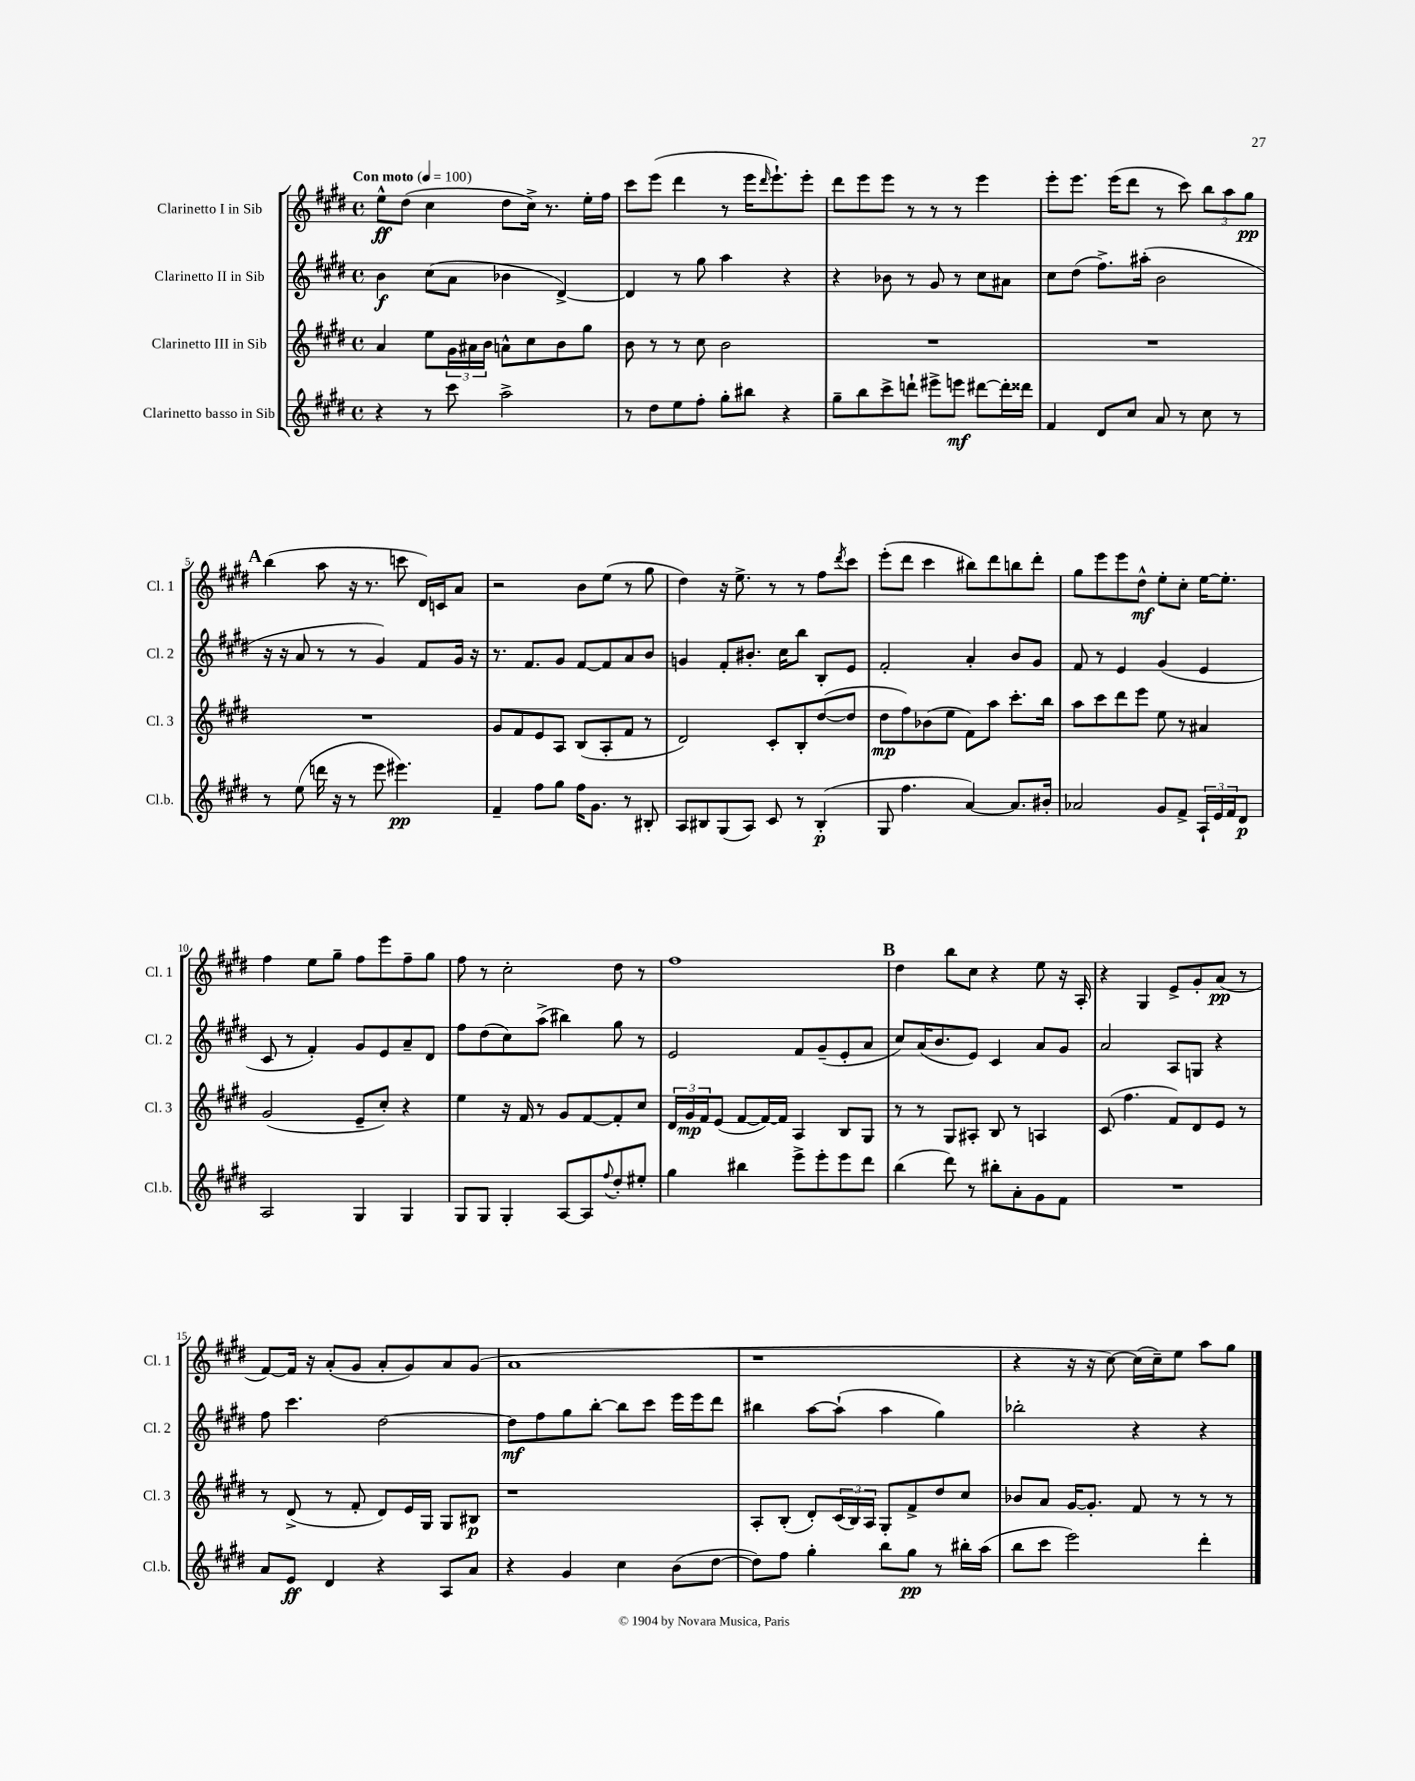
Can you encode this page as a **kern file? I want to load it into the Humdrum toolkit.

**kern	**kern	**kern	**kern
*staff4	*staff3	*staff2	*staff1
*clefG2	*clefG2	*clefG2	*clefG2
*k[f#c#g#d#]	*k[f#c#g#d#]	*k[f#c#g#d#]	*k[f#c#g#d#]
*M4/4	*M4/4	*M4/4	*M4/4
*met(c)	*met(c)	*met(c)	*met(c)
*MM100	*MM100	*MM100	*MM100
4r	4a	4b	8ee^^
.	.	.	(8dd#
8r	8ee	(8cc#	4cc#
8ccc#	24g#	8a	.
.	24a#	.	.
.	24b	.	.
2aa^	8a^^	4b-	8dd#
.	8cc#	.	16cc#^)
.	.	.	8.r
.	8b	[4d#^)	.
.	8gg#	.	16ee'
.	.	.	16ff#
=	=	=	=
8r	8b	4d#]	8ccc#
8dd#	8r	.	(8eee
8ee	8r	8r	4ddd#
8ff#'	8cc#	8gg#	.
8gg#'	2b	4aa	8r
8bb#	.	.	16eee
.	.	.	16qqddd#
.	.	.	8.eee`)
4r	.	4r	.
.	.	.	8eee'
=	=	=	=
8gg#~	1r	4r	8ddd#
8bb	.	.	8eee
8ccc#^	.	8b-	8eee
8ddd`	.	8r	8r
8eee#^	.	8g#	8r
8eee	.	8r	8r
[8ddd#	.	8cc#	4eee
16ddd#']	.	8a#	.
16ddd##	.	.	.
=	=	=	=
4f#	1r	8cc#	8eee'
.	.	(8dd#	8.eee
8d#	.	8.ff#^)	.
.	.	.	(16eee
8cc#	.	.	8ddd#
.	.	(16aa#'	.
8a	.	2b	8r
8r	.	.	8ccc#)
8cc#	.	.	12bb
.	.	.	12aa
8r	.	.	.
.	.	.	12gg#
=	=	=	=
8r	1r	16r	(4bb
.	.	16r	.
(8ee	.	8a	.
16ddd	.	8r	8aa
16r	.	.	.
8r	.	8r	16r
.	.	.	8.r
8eee	.	4g#)	.
4.eee#)	.	.	8ccc
.	.	8f#	16d#)
.	.	.	16c
.	.	16g#	8a
.	.	16r	.
=	=	=	=
4f#~	8g#	8.r	2r
.	8f#	.	.
.	.	8.f#	.
8ff#	8e	.	.
8gg#	8A	8g#	.
16ff#	(8B	[8f#	8b
8.g#	.	.	.
.	8A'	8f#]	(8ee
8r	8f#	8a	8r
8B#'	8r	8b	8gg#
=	=	=	=
8A	2d#)	4g	4dd#)
8B#	.	.	.
(8G#	.	8f#'	16r
.	.	.	8.ee^
8A)	.	8.b#'	.
8c#	8c#'	.	8r
.	.	16cc#	.
8r	8B'	8bb	8r
(4B#'	([8dd#	8B'	8ff#
.	.	.	8qddd#
.	8dd#]	8e	8ccc#
=	=	=	=
8G#	8dd#	2f#'	(8eee'
4.ff#	8ff#)	.	8ddd#
.	(8b-	.	4ccc#
.	8ee	.	.
[4a)	8f#)	4a'	8bb#)
.	8aa	.	8ddd#
8.a]	8.ccc#'	8b	8bb
.	.	8g#	8ddd#'
16b#'	16bb	.	.
=	=	=	=
2a-	8aa	8f#	8gg#
.	8ccc#	8r	8eee
.	8ddd#	4e	8eee
.	8eee	.	8dd#^^
8g#	8ee	(4g#	8ee'
8f#^	8r	.	8cc#'
24A`	4a#	4e	[16ee
24e	.	.	.
.	.	.	8.ee']
24f#	.	.	.
8d#	.	.	.
=	=	=	=
2A	(2g#	8c#	4ff#
.	.	8r	.
.	.	4f#')	8ee
.	.	.	8gg#~
4G#	8e~	8g#	8ff#
.	8cc#')	8e	8eee
4G#	4r	8a~	8ff#~
.	.	8d#	8gg#
=	=	=	=
8G#	4ee	8ff#	8ff#
8G#	.	(8dd#	8r
4G#'	16r	8cc#)	2cc#'
.	16f#	.	.
.	8r	(8aa^	.
[8A	8g#	4bb#)	.
8A]	[8f#	.	.
8qqff#	.	.	.
8dd#'	8f#']	8gg#	8dd#
8ee#'	8cc#	8r	8r
=	=	=	=
4gg#	24d#	2e	1ff#
.	24g#	.	.
.	24f#	.	.
.	(8e	.	.
4bb#	[8f#	.	.
.	16f#_)	.	.
.	16f#]	.	.
8eee^	4A	8f#	.
8eee'	.	(8g#~	.
8eee	8B	8e'	.
8ddd#	8G#	8a	.
=	=	=	=
(4bb	8r	8cc#)	4dd#
.	8r	(16a	.
.	.	8.b	.
8ddd#)	8G#	.	8bb
8r	8A#'	8e)	8cc#
8bb#'	8B	4c#	4r
8a'	8r	.	.
8g#	4A	8a	8ee
8f#	.	8g#	16r
.	.	.	16A'
=	=	=	=
1r	(8c#	2a	4r
.	4.ff#	.	.
.	.	.	4G#
.	8f#)	8A	8e^
.	8d#	8G	8g#'
.	8e	4r	(8a
.	8r	.	8r
=	=	=	=
8a	8r	8ff#	[8f#)
8e	(8d#^	4.ccc#	16f#]
.	.	.	16r
4d#	8r	.	(8a'
.	8f#'	.	8g#
4r	8d#)	[2dd#	8a'
.	16e	.	8g#)
.	16G#	.	.
8A	8G#	.	8a
8a	8B#	.	(8g#
=	=	=	=
4r	1r	8dd#]	1a
.	.	8ff#	.
4g#	.	8gg#	.
.	.	[8bb'	.
4cc#	.	8bb]	.
.	.	8ccc#	.
(8b	.	16eee	.
.	.	16eee	.
[8dd#	.	8ddd#	.
=	=	=	=
8dd#])	8A'	4bb#	1r
8ff#	(8B'	.	.
4gg#'	8d#')	[8aa	.
.	(24c#	(8aa`]	.
.	24B)	.	.
.	24A	.	.
8bb	8G#'	4aa	.
8gg#	8f#^	.	.
8r	8dd#	4gg#)	.
16bb#'	8cc#	.	.
(16aa	.	.	.
=	=	=	=
8bb	8b-	2bb-'	4r
8ccc#	8a	.	.
2eee)	[16g#	.	16r
.	8.g#']	.	16r
.	.	.	[8cc#)
.	8f#	4r	(16cc#]
.	.	.	16cc#~)
.	8r	.	8ee
4ddd#'	8r	4r	8aa
.	8r	.	8gg#
==	==	==	==
*-	*-	*-	*-
